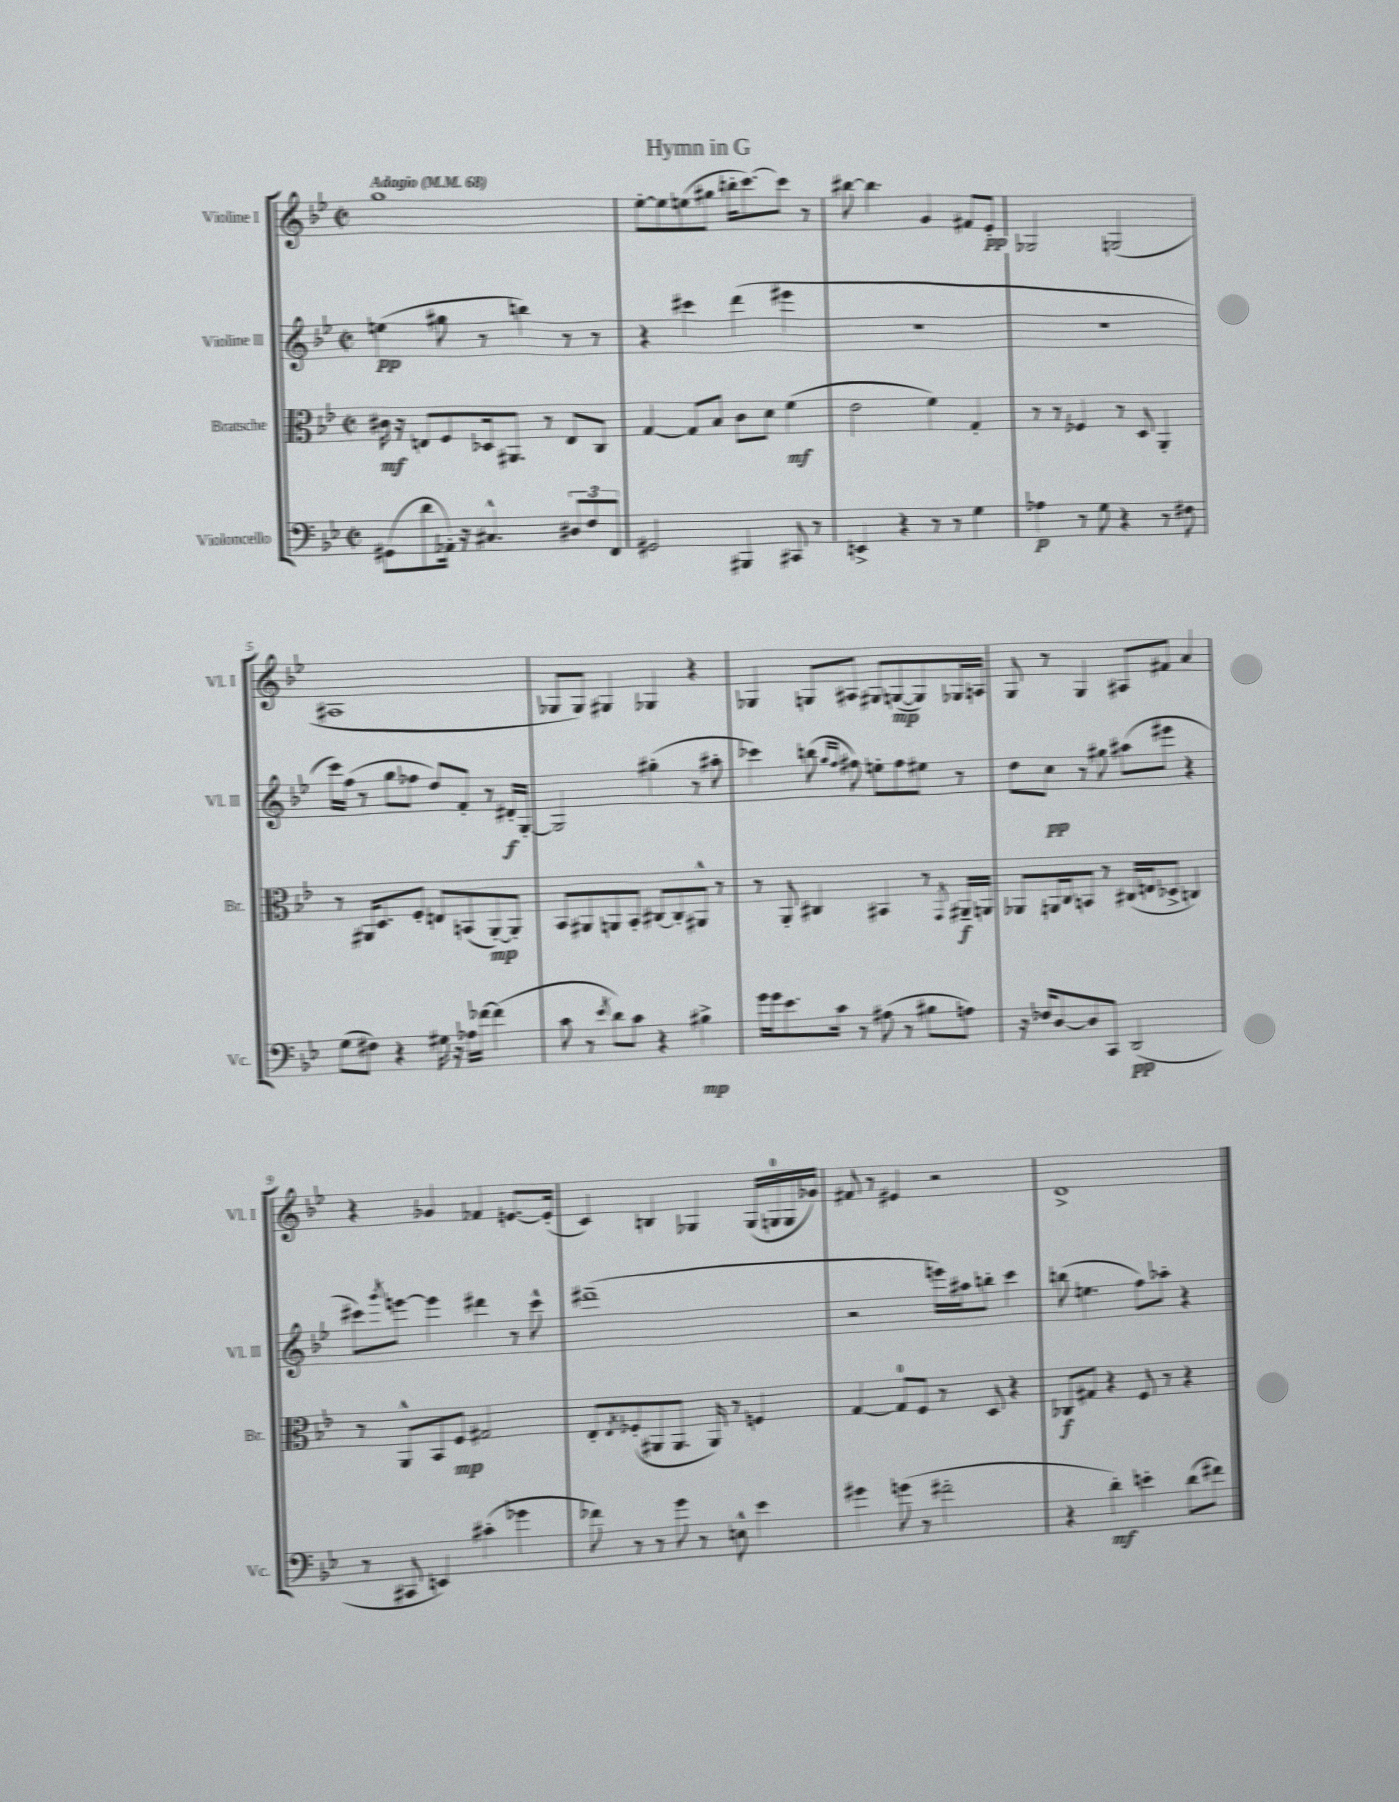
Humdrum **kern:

**kern	**kern	**kern	**kern
*staff4	*staff3	*staff2	*staff1
*clefF4	*clefC3	*clefG2	*clefG2
*k[b-e-]	*k[b-e-]	*k[b-e-]	*k[b-e-]
*M2/2	*M2/2	*M2/2	*M2/2
*met(c|)	*met(c|)	*met(c|)	*met(c|)
*MM68	*MM68	*MM68	*MM68
(8GG#	16c#	(4ee	1gg
.	16r	.	.
8d	8E	.	.
16AA-')	8F	8gg#	.
16r	.	.	.
4.C#^^	16D-	8r	.
.	8.AA#	.	.
.	.	4bb)	.
.	8r	.	.
12D#	8E	8r	.
12F	.	.	.
.	8C	8r	.
12FF	.	.	.
=	=	=	=
2GG#	[4G	4r	[8ee-'
.	.	.	8ee-]
.	8G]	4ccc#	(8ee
.	8B-	.	8gg#
4BBB#	8c	(4ddd	16bb'
.	.	.	[8.ccc)
.	8d	.	.
8CC#	(4f	4eee#	8ccc]
8r	.	.	8r
=	=	=	=
4EE^	2e-	1r	[8bb#
.	.	.	4.bb#]
4r	.	.	.
8r	4f)	.	4g
8r	.	.	.
4G	4G'	.	8f#
.	.	.	8e-'
=	=	=	=
4A-	8r	1r	2G-
.	8r	.	.
8r	4F-	.	.
8G	.	.	.
4r	8r	.	(2G
.	8D	.	.
8r	4AA'	.	.
8F#	.	.	.
=	=	=	=
(8G	8r	16ccc)	1A#
.	.	(16ff	.
8F#)	16AA#	8r	.
.	8.D	.	.
4r	.	8gg	.
.	8F'	8ff-	.
16G#	8E	8dd)	.
16r	.	.	.
16A-	(8BB	8f'	.
[16f-	.	.	.
(4f-]	[8AA#')	8r	.
.	8AA#']	16d#'	.
.	.	[16G'	.
=	=	=	=
8c	8BB-	2G]	8G-
8r	8AA#	.	8G-)
8qe-	.	.	.
8d)	8AA	.	4G#
8c	8BB-'	.	.
4r	[8C#	(4gg#'	4G-
.	8C#']	.	.
4B#^	8AA#^^	8r	4r
.	8r	8aa#'	.
=	=	=	=
16g	8r	4ccc-)	4G-
16g	.	.	.
8.e-	8AA'	.	.
.	4C#	(8bb	8G
16c	.	.	.
.	.	16qqgg	.
.	.	16qqff	.
8r	.	8ff#)	8A#
(8A#	4BB#	8ee'	8G#
8r	.	8ff#	([8G
8B#	8r	8ee#	8G])
.	8qGG	.	.
8A)	16AA#~	8r	16G-
.	16AA	.	16A
=	=	=	=
16r	8AA-	8dd	8G
16F-	.	.	.
[8D	16AA	8cc	8r
.	16C	.	.
8D]	8BB	8r	4G
8CC	8r	8gg#	.
(2DD	(16C#	(8aa#	8A#
.	16E	.	.
.	8D-^	8eee#	8f#
.	4C)	4r	4a
=	=	=	=
8r	8r	8ccc#)	4r
.	.	8qggg	.
8CC#	8AA^^	[8eee	.
4EE)	8BB-	4eee]	4g-
.	8F	.	.
(4c#'	2G#	4ddd#	4f-
4g-	.	8r	[8.e
.	.	8ccc#^^	.
.	.	.	(16e']
=	=	=	=
8f-)	8E-'	(1ddd#~	4c)
.	8qE-	.	.
8r	(8F-'	.	.
8r	8AA#	.	4B
8g	8.AA#	.	.
8r	.	.	4G-
.	16AA#)	.	.
8E^^	8r	.	.
4e-	4F	.	(16G-
.	.	.	16G
.	.	.	16G
.	.	.	16g-)
=	=	=	=
4g#	[4G	2r	8f#
.	.	.	8r
(8g	8G]	.	4e#
8r	8F	.	.
2f#'	8r	16eee)	2r
.	.	16aa#	.
.	8D	8bb'	.
.	4r	4ccc	.
=	=	=	=
4r	8C-	(8bb	1d^
.	8G#	4.ee	.
4d')	4r	.	.
4e'	8F	8ff)	.
.	8r	8aa-'	.
(8d	4r	4r	.
8f#)	.	.	.
==	==	==	==
*-	*-	*-	*-
